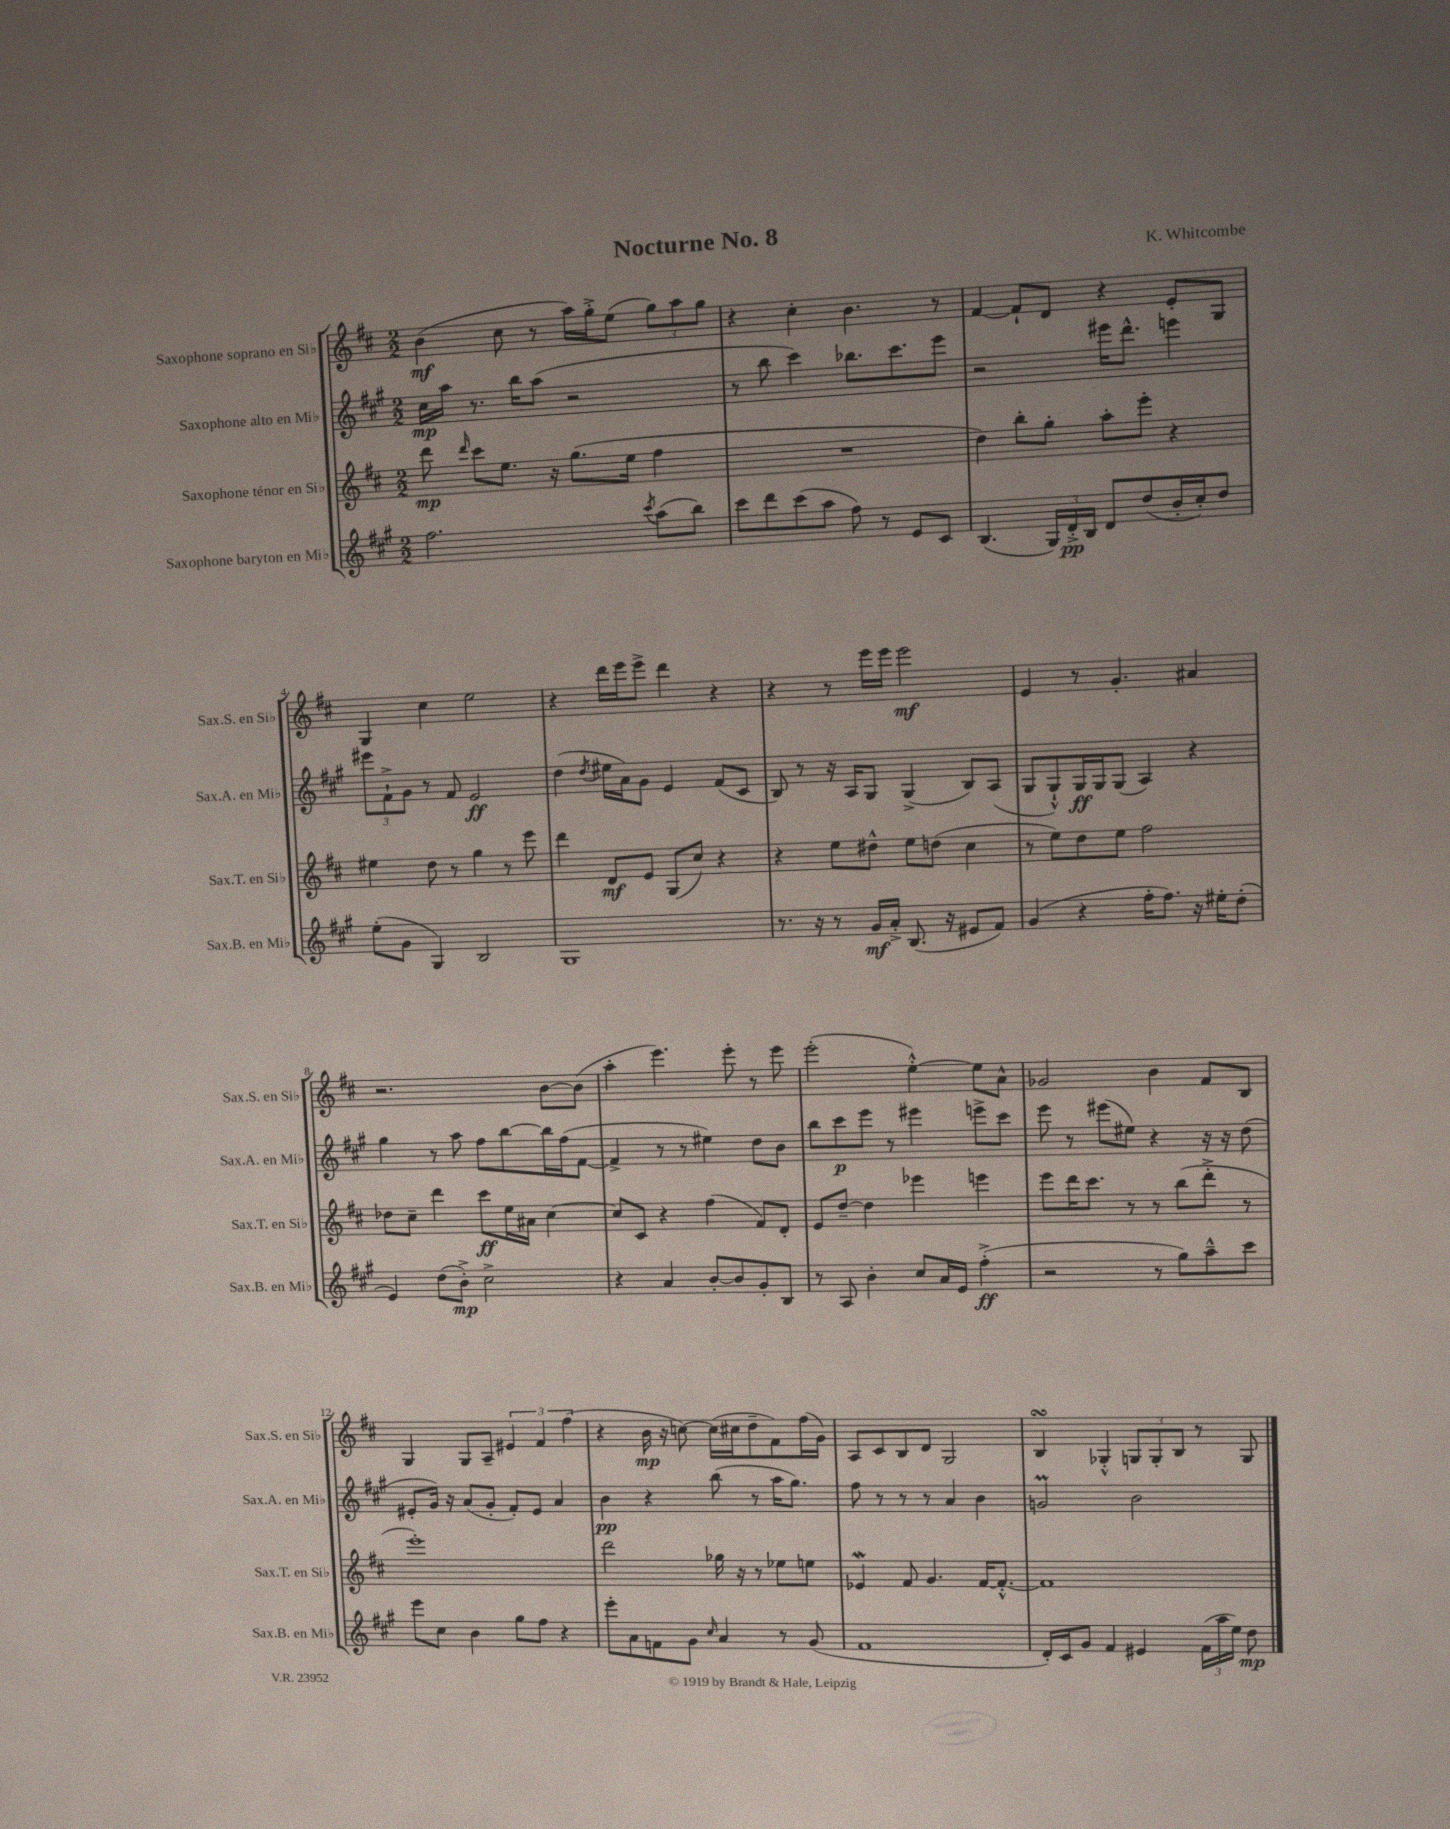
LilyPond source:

\header { title = "Nocturne No. 8" composer = "K. Whitcombe" }
<<
\new StaffGroup <<
\new Staff = "s0" \with { instrumentName = "Saxophone soprano en Sib" shortInstrumentName = "Sax.S. en Sib" } {
    \clef treble \key d \major \numericTimeSignature \time 2/2
    \autoBeamOff b'4\mf( cis''8 r8 a''16[) g''16-.-> e''8]( \tuplet 3/2 { g''8[) a''8 g''8] } |
    r4 cis''4-. b'4. r8 |
    fis'4~ fis'8[-! d'8] r4 e'8[-. g8] |
    g4 cis''4 e''2 |
    r4 d'''16[ e'''16 e'''8]-> d'''4 r4 |
    r4 r8 e'''16[ e'''16] e'''2\mf |
    e'4 r8 g'4.-. ais'4 |
    r2. b'8[~ b'8]( |
    a''4-. e'''4.) e'''8-. r8 e'''8 |
    e'''2-.( e''4~-.-^) e''8[ a'8]-^ |
    ges'2 b'4 fis'8[ b8] |
    g4 g8[ a8]-- \tuplet 3/2 { eis'4 fis'4 fis''4( } |
    r4 b'16\mp r16 c''8~) c''16[( cis''16 d''8-- fis'8) fis''16( g'16]) |
    a8[ cis'8 b8 d'8] g2 |
    b4\turn ges4-.-^ \tuplet 3/2 { g8[ g8-. b8] } r8 g8 \bar "|." |
}
\new Staff = "s1" \with { instrumentName = "Saxophone alto en Mib" shortInstrumentName = "Sax.A. en Mib" } {
    \clef treble \key a \major \numericTimeSignature \time 2/2
    \autoBeamOff cis''16[\mp a''16] r8. b''16[ a''8]( r2 |
    r8 b''8 cis'''4) bes''8.[ cis'''8. e'''8] |
    r2 eis'''16[ d'''8.]-^ e'''4 |
    \tuplet 3/2 { eis'''8[ fis'8-!-> gis'8] } r8 fis'8 e'2\ff |
    d''4( \acciaccatura { d''8 } eis''16[ a'16) gis'8] e'4 fis'8[( cis'8] |
    b8) r8 r16 a16[ gis8] gis4->( b8[) a8]( |
    gis8[ gis8-!-^) gis16\ff gis16 gis8]( a4) r4 |
    gis''4 r8 a''8 fis''8[ b''8~ b''16 fis''16( fis'8]~ |
    fis'4-> r8 r8 eis''4) d''8[ b'8] |
    b''8[ cis'''8\p e'''8] r8 eis'''4 e'''8[-> cis'''8] |
    e'''8 r8 eis'''8[( eis''8]) r4 r16 r16 d''8( |
    eis'8[-. gis'16]) r16 a'8[( gis'8]-. fis'8[-.) eis'8] a'4 |
    b'4\pp r4 b''8( r8 a''16[ gis''8.]) |
    fis''8 r8 r8 r8 a'4 b'4 |
    g'2\prall b'2 \bar "|." |
}
\new Staff = "s2" \with { instrumentName = "Saxophone ténor en Sib" shortInstrumentName = "Sax.T. en Sib" } {
    \clef treble \key d \major \numericTimeSignature \time 2/2
    \autoBeamOff d'''8\mp \grace { d'''16 } cis'''8[ e''8.] r16 g''8.[( e''16] fis''4 |
    R1 |
    d''4) b''8[-. g''8]-. a''8[-. e'''8]-. r4 |
    eis''4 d''8 r8 g''4 r8 e'''8 |
    d'''4 d'8[\mf e'8] g8[( cis''8]) r4 |
    r4 e''8[ dis''8]-^ e''8[ d''8]( cis''4 |
    r8 e''8[) d''8 e''8] fis''2 |
    des''8[ cis''8]-- d'''4 cis'''8[\ff e''16 ais'16] cis''4~ |
    cis''8[ cis'8] r4 fis''4( fis'8[) d'8]-. |
    e'8[ d''8]~-- d''4 ees'''4 e'''4 |
    e'''8[ d'''16 cis'''8.] r8 r8 b''8[( d'''8]-.-> r8 |
    e'''1-.) |
    d'''2 ges''16 r16 r8 ees''8[ e''8] |
    ees'4\mordent fis'8 g'4. fis'16[~ fis'8.]~-.-^ |
    fis'1 \bar "|." |
}
\new Staff = "s3" \with { instrumentName = "Saxophone baryton en Mib" shortInstrumentName = "Sax.B. en Mib" } {
    \clef treble \key a \major \numericTimeSignature \time 2/2
    \autoBeamOff fis''2. \acciaccatura { cis'''8 } a''8[( b''8]) |
    cis'''8[ d'''8 cis'''8( a''8] fis''8) r8 e'8[ cis'8] |
    b4.( \tuplet 3/2 { gis16[) d'16-.->\pp b16] } d'8[ d''8( b'16-. cis''16-.) d''8] |
    e''8[-.( gis'8] gis4) b2 |
    gis1 |
    r8. r16 r8 gis'16[\mf a'16]-.-> b8.( r16 eis'8[ fis'8]) |
    gis'4( r4 fis''16[-. fis''8.]) r16 eis''16[-. d''8]-.( |
    e'4) d''8[( b'8]-.->\mp) cis''2-> |
    r4 a'4 b'8[~-. b'8 gis'8-. b8] |
    r8 a8 b'4-. cis''8[ a'16 e'16] fis''4-.->\ff( |
    r2 r8 gis''8[) a''8---^ cis'''8] |
    e'''8[ cis''8] b'4 gis''8[ fis''8] r4 |
    e'''8[-. a'8 f'8 gis'8] \grace { cis''16 } a'4 r8 gis'8( |
    fis'1 |
    d'16[-.) cis'16 gis'8] fis'4 eis'4 \tuplet 3/2 { fis'16[( a''16 e''16]) } d''8\mp \bar "|." |
}
>>
>>
